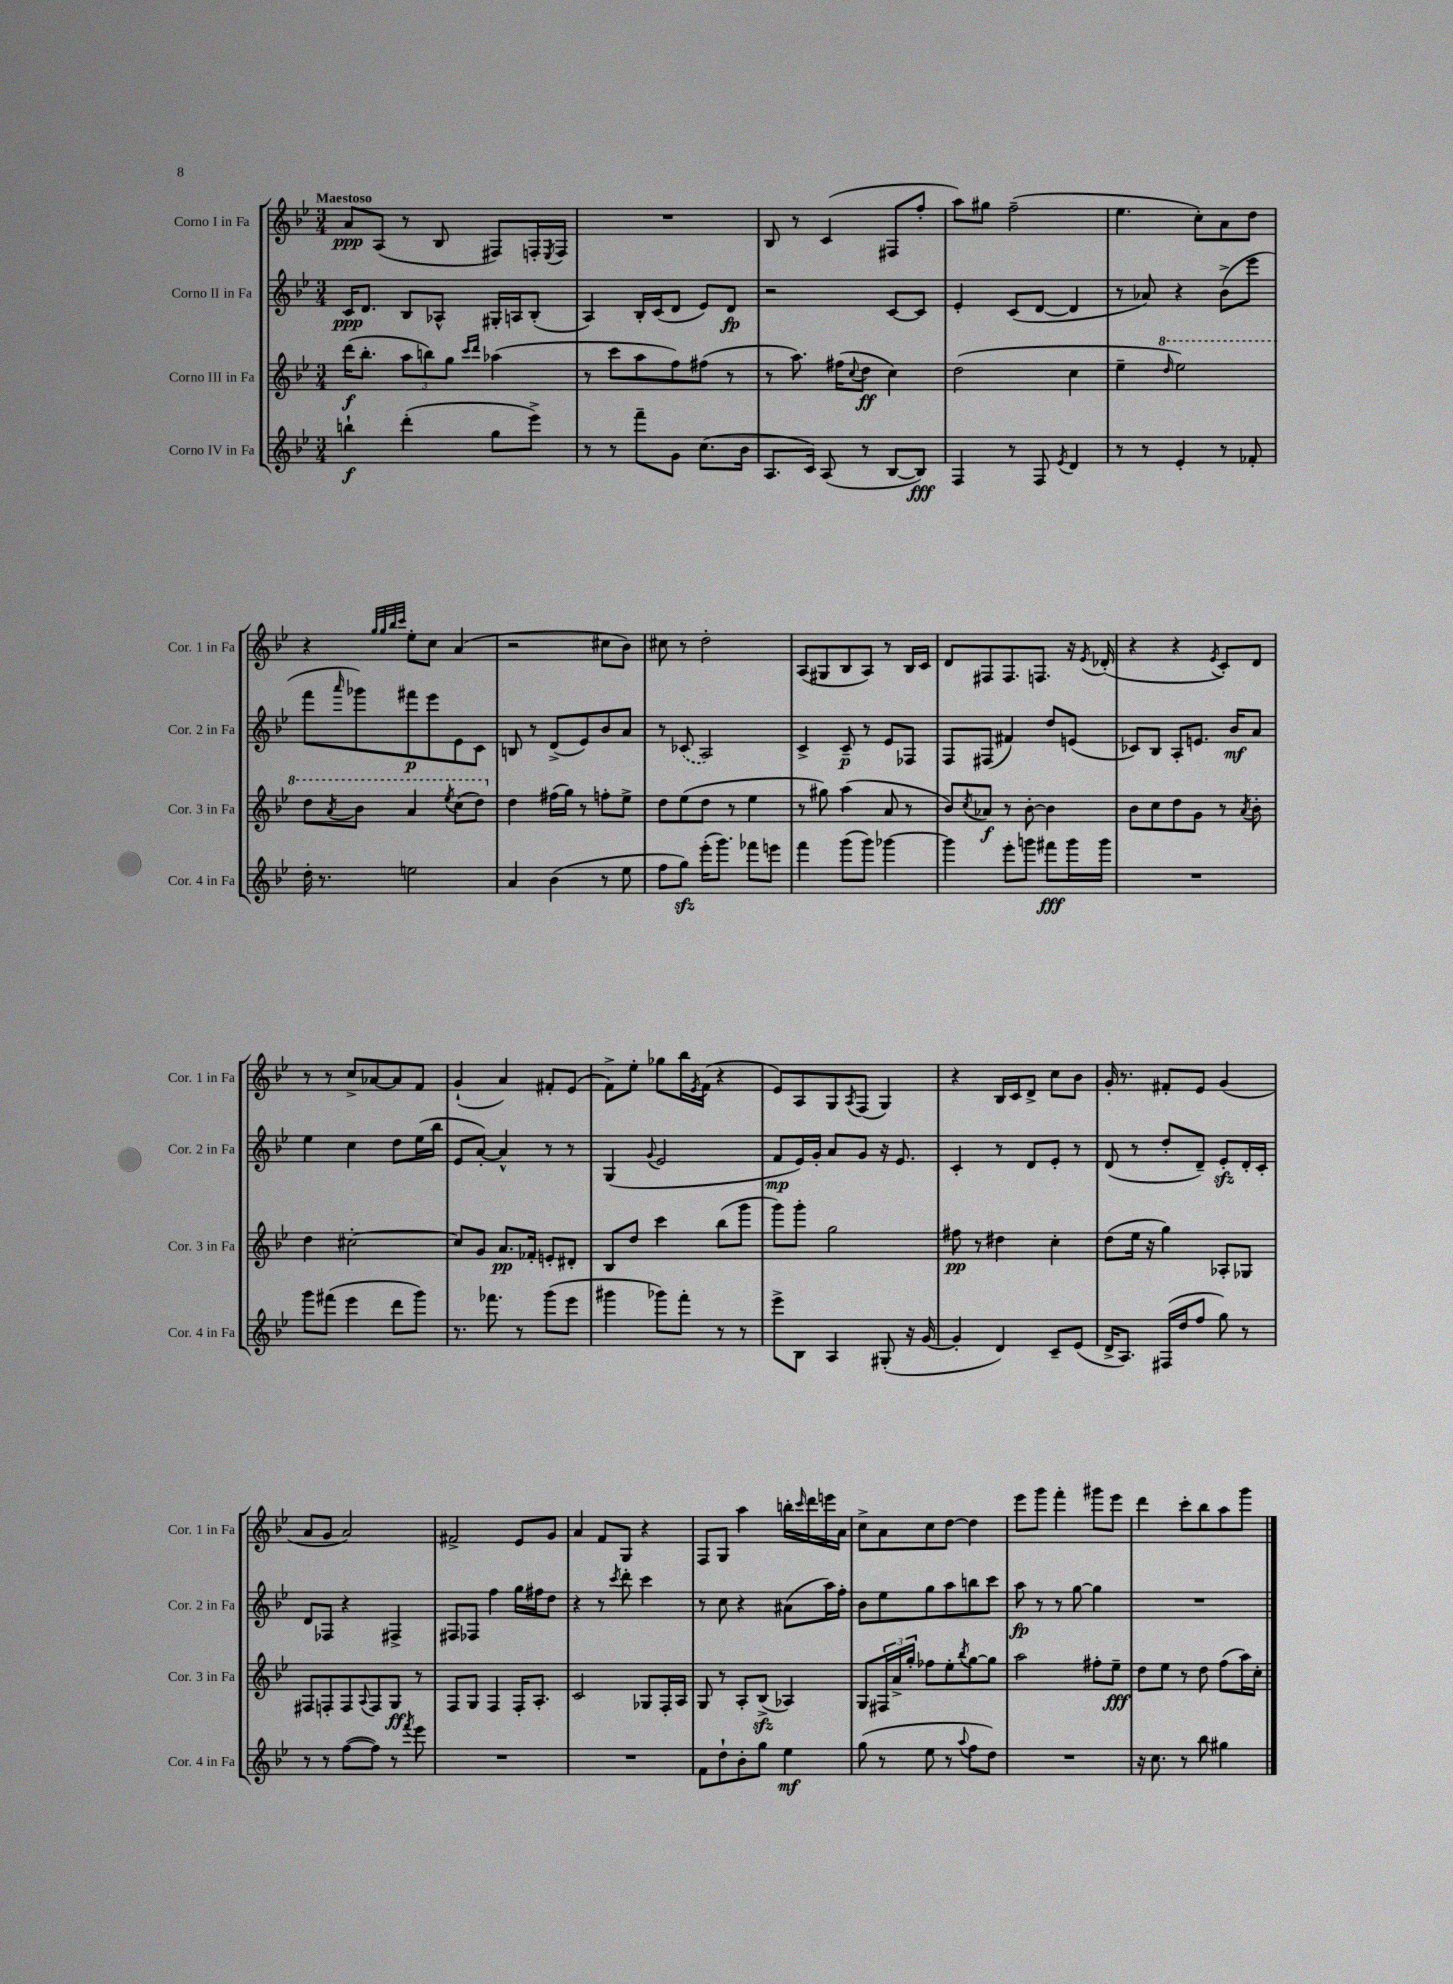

**kern	**kern	**kern	**kern
*staff4	*staff3	*staff2	*staff1
*clefG2	*clefG2	*clefG2	*clefG2
*k[b-e-]	*k[b-e-]	*k[b-e-]	*k[b-e-]
*M3/4	*M3/4	*M3/4	*M3/4
4bb`	(16ddd	16c	8a
.	8.bb-'	8.d	.
.	.	.	(8A
(4ddd'	12aa	8B-	8r
.	12bb)	.	.
.	.	8A-^^	8B-
.	12gg	.	.
.	16qqccc	.	.
.	16qqddd	.	.
8gg	(4aa-	16G#'	8F#)
.	.	16A	.
8eee-^)	.	(8B-'	16F'
.	.	.	8qE-
.	.	.	16F
=	=	=	=
8r	8r	4A)	2.r
8r	8ccc	.	.
8fff~	8aa	16B-'	.
.	.	(16c	.
8g	8ff)	8d	.
(8.cc	(8ff#	8e-)	.
.	8r	8d	.
16b-	.	.	.
=	=	=	=
8.A	8r	2r	8B-
.	8.aa)	.	8r
16c)	.	.	.
(8A	.	.	(4c
.	(16ff#	.	.
.	8qqcc	.	.
8r	8dd	.	.
[8B-	4cc)	[8c	8F#
8B-])	.	8c]	8ff'
=	=	=	=
4F	(2dd	4e-'	8aa)
.	.	.	8gg#
8r	.	(8c	(2ff~
8F	.	[8d	.
8qe-	.	.	.
4d	4cc	4d]	.
=	=	=	=
8r	4ee-~	8r	4.ee-
8r	.	8a-)	.
.	16qqddd	.	.
4e-'	2eee-)	4r	.
.	.	.	8cc')
8r	.	(8b-^	8a
8f-'	.	8eee-	8dd
=	=	=	=
16dd'	8ddd	8fff	4r
8.r	.	.	.
.	8qaa	16qqaaa	.
.	8bb-	8ggg-)	.
.	.	.	32qqgg
.	.	.	32qqgg
.	.	.	32qqbb-
.	.	.	32qqccc
2ee	4aa	8fff#	8ee-'
.	.	8eee-	8cc
.	8qeee-	.	.
.	(8ccc	8e-	(4a
.	8ddd)	8c	.
=	=	=	=
4a	4dd	8B	2r
.	.	8r	.
(4b-	(16ff#	(8d^	.
.	16gg)	.	.
.	8r	8e-)	.
8r	8ff'	8b-	8cc#
8ee-	8ee-^	8a	8b-)
=	=	=	=
8ff	8dd	8r	8cc#
8gg)	(8ee-	(8c-	8r
(16eee-'	8dd	2A)	2dd'
8.ggg)	.	.	.
.	8r	.	.
8fff-	4ee-	.	.
8eee	.	.	.
=	=	=	=
4fff	8r	4c^	(8A
.	8gg#)	.	8G#
(8ggg	(4aa	8c~	8B-
8ggg)	.	8r	8A)
[4ggg-	8a	8e-	8r
.	8r	8F-	16B-
.	.	.	16c
=	=	=	=
4ggg-]	8b-)	8F	8d
.	8qcc	.	.
.	8a-	(8F#	8F#
8eee-'	8r	4f#)	8.F#
8ggg	[8b-'	.	.
.	.	.	8.F
8fff#	4b-]	8dd	.
16ggg	.	(8e	16r
.	.	.	8qe-
16ggg	.	.	(16d-'
=	=	=	=
2.r	8b-	8c-)	4r
.	8cc	8B-	.
.	8dd	8A'	4r
.	8g	8.e	.
.	.	.	8qe-
.	8r	.	8c')
.	.	16b-	.
.	8qa	.	.
.	8b-'	8a	8d
=	=	=	=
8ggg	4dd	4ee-	8r
(8fff#	.	.	8r
4eee-	[2cc#'	4cc	8cc^
.	.	.	[8a-
8ddd	.	8dd	8a-]
8ggg)	.	(16ee-	8f
.	.	16bb-	.
=	=	=	=
8.r	8cc#]	8e-	(4g`
.	8g	[8a')	.
8.fff-	.	.	.
.	8.a	4a^^]	4a)
8r	.	.	.
.	16f-'	.	.
(8ggg	8e'	8r	8f#'
8eee-	8d#'	8r	(8e-
=	=	=	=
4ggg#	8B-	(4G	8f^)
.	8dd	.	8ee-'
.	.	8qqg	.
8ggg-)	4ccc	2e-	8gg-
8fff'	.	.	16bb-
.	.	.	8qe-
.	.	.	(16f
8r	(8bb-	.	4r
8r	8ggg	.	.
=	=	=	=
8eee-^	8ggg)	8f	8e-)
8B-	8ggg'	16e-)	8A
.	.	16g'	.
4A	2gg	8a	8G
.	.	.	8qA
.	.	8g	(8F
(8G#'	.	16r	4G)
.	.	8.e-	.
16r	.	.	.
[16g	.	.	.
=	=	=	=
4g']	8ff#	4c'	4r
.	8r	.	.
4d)	4dd#	8r	16B-
.	.	.	16c
.	.	8d	8d^
8c~	4cc'	8e-'	8cc
(8e-	.	8r	8b-
=	=	=	=
16d^	(8dd	(8d	16g'
8.A)	.	.	8.r
.	16ee-	8r	.
.	16r	.	.
(16F#	4gg)	8dd'	8f#'
16dd	.	.	.
8ff	.	8d~)	8e-
8gg)	8A-'	8e-'	(4g
8r	8G-	16d'	.
.	.	16c'	.
=	=	=	=
8r	8F#	8d	8a
8r	8F'	8F-	8g
([8ff	8F	4r	2a)
.	8qqA	.	.
8ff])	8F	.	.
8r	8G	4F#^	.
8qfff	.	.	.
8eee-	8r	.	.
=	=	=	=
2.r	8F	8F#	2f#^
.	8G	8F-	.
.	4F	4ff	.
.	16F'	16gg	8e-
.	8.A'	16ff#	.
.	.	8dd	8g
=	=	=	=
2.r	2c	4r	4a
.	.	8r	8f
.	.	8qccc	.
.	.	8ddd'	8G
.	8G-	4ccc	4r
.	16F'	.	.
.	16A	.	.
=	=	=	=
8f	8G	8r	8F
8dd`	8r	8cc	8G
8b-'	8A'	4r	4aa
8gg	(8B-^	.	.
4ee-	4A-)	(8a#	16bb'
.	.	.	16qqccc
.	.	.	16ddd
.	.	16aa)	16eee
.	.	16ff'	16a
=	=	=	=
(8gg	8G	8b-	8cc^
8r	24F#	8ee-	8a
.	24a^	.	.
.	24gg'	.	.
8ee-	8ff-	8gg	8cc
8r	8ee-'	8aa	[8dd
8qqaa	8qbb-	.	.
8ff	[8gg	8bb	4dd]
8dd)	8gg]	8ccc	.
=	=	=	=
2.r	2aa	8aa	8eee-
.	.	8r	8ggg
.	.	8r	4fff'
.	.	[8gg	.
.	8ff#'	4gg]	8ggg#
.	8ee-~	.	8eee-
=	=	=	=
16r	8dd	2.r	4ddd
8.cc	.	.	.
.	8ee-	.	.
8r	8r	.	8ccc'
8bb-	8dd	.	8bb-
4gg#	(8ff	.	8aa
.	16aa)	.	8ggg
.	16cc'	.	.
==	==	==	==
*-	*-	*-	*-
